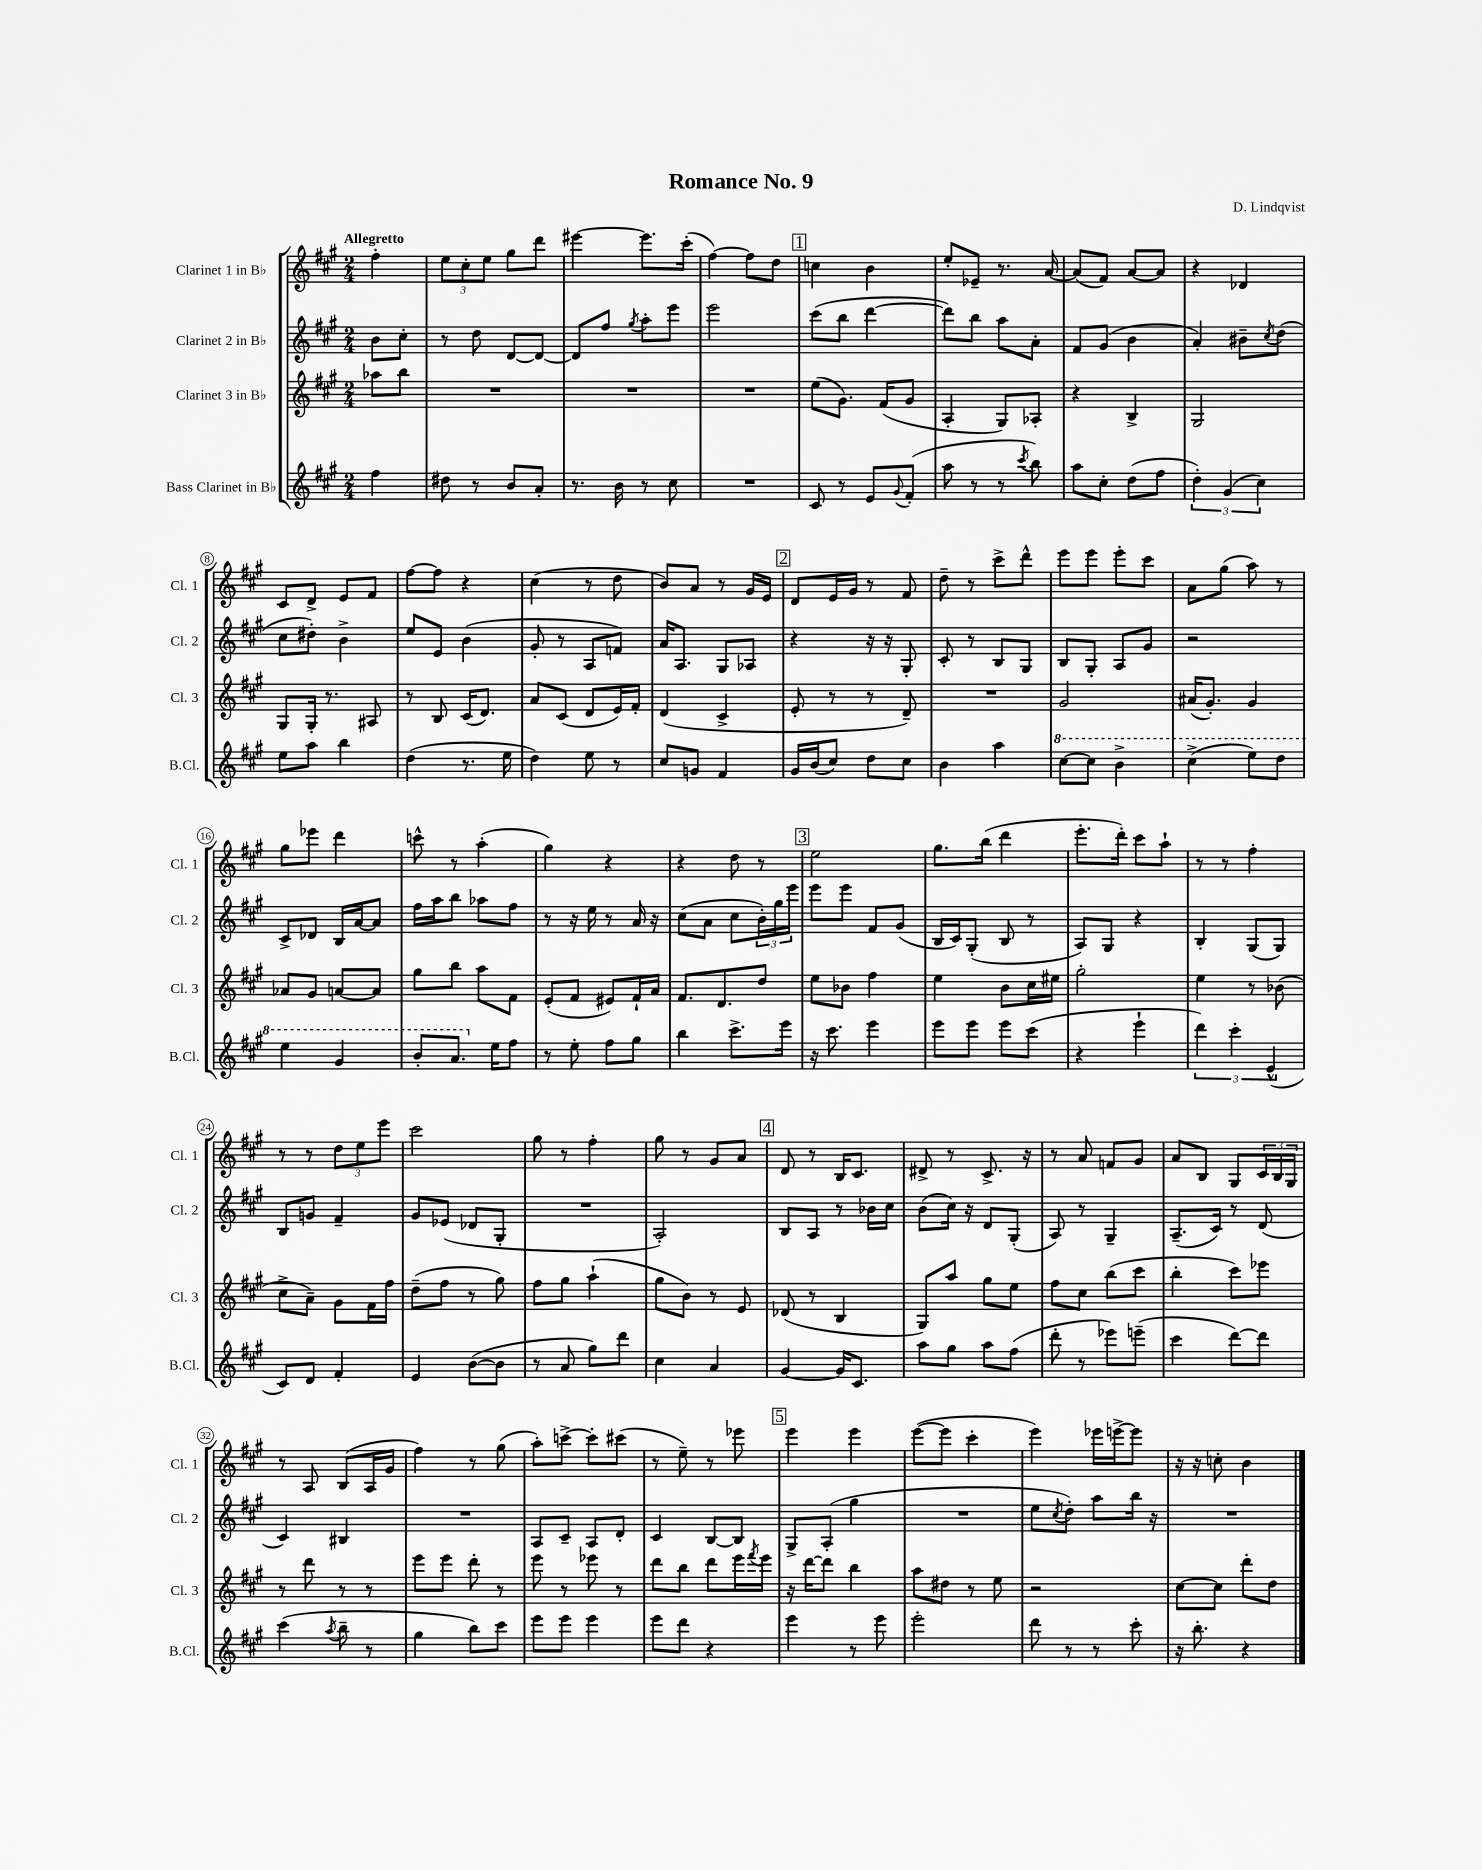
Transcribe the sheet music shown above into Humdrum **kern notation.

**kern	**kern	**kern	**kern
*part4	*part3	*part2	*part1
*staff4	*staff3	*staff2	*staff1
*I"Bass Clarinet in B♭	*I"Clarinet 3 in B♭	*I"Clarinet 2 in B♭	*I"Clarinet 1 in B♭
*I'B.Cl.	*I'Cl. 3	*I'Cl. 2	*I'Cl. 1
*clefG2	*clefG2	*clefG2	*clefG2
*k[f#c#g#]	*k[f#c#g#]	*k[f#c#g#]	*k[f#c#g#]
*M2/4	*M2/4	*M2/4	*M2/4
=	=	=	=
!	!	!	!LO:TX:a:B:t=Allegretto
4ff#\	8aa-X\L	8b\L	4ff#'\
.	8bb\J	8cc#'\J	.
=1	=1	=1	=1
8dd#X\	2r	8r	12ee\L
.	.	.	12cc#'\
8r	.	8dd\	.
.	.	.	12ee\J
8b/L	.	[8d/L	8gg#\L
8a'/J	.	8d/J_	8ddd\J
=2	=2	=2	=2
8.r	2r	8d/L]	[4eee#X\
.	.	8ff#/J	.
16b\	.	.	.
.	.	8qgg#/	.
8r	.	8aa'\L	8.eee#\L]
8cc#\	.	8eee\J	.
.	.	.	(16ccc#'\Jk
=3	=3	=3	=3
2r	2r	2eee\	[4ff#\)
.	.	.	8ff#\L]
.	.	.	8dd\J
!!LO:REH:place=s1:t=1
=4	=4	=4	=4
8c#/	(8ee\L	(8ccc#\L	4ccn\
8r	8.g#\J)	8bb\J	.
8e/L	.	[4ddd\	4b\
.	(16f#/KL	.	.
8qqg#/	.	.	.
(8f#'/J	8g#/J	.	.
=5	=5	=5	=5
8aa\	4A'/	8ddd\L])	8ee'/L
8r	.	8bb\J	8e-X~/J
8r	8G#/L)	8aa\L	8.r
8qccc#/	.	.	.
8bb\)	8A-X'/J	8a'\J	.
.	.	.	[16a/
=6	=6	=6	=6
8aa\L	4r	8f#/L	(8a/L]
8cc#'\J	.	(8g#/J	8f#/J)
(8dd\L	4B^/	4b\	[8a/L
8ff#\J	.	.	8a/J]
=7	=7	=7	=7
6dd'\)	2G#/	4a'/)	4r
(6g#/	.	.	.
.	.	8b#X~\L	4d-X/
6cc#\)	.	.	.
.	.	8qcc#/	.
.	.	(8dd\J	.
!!LO:LB:g=z
=8	=8	=8	=8
8ee\L	8G#/L	8cc#\L	8c#/L
8aa\J	16G#'/Jk	8dd#X'\J)	8d^/J
.	8.r	.	.
4bb\	.	4b^\	8e/L
.	8A#X/	.	8f#/J
=9	=9	=9	=9
(4dd\	8r	8ee/L	[8ff#\L
.	8B/	8e/J	8ff#\J]
8.r	(16c#/KL	(4b\	4r
.	8.d/J)	.	.
16ee\	.	.	.
=10	=10	=10	=10
4dd\)	8a/L	8g#'/	(4cc#\
.	(8c#/J	8r	.
8ee\	8d/L	8A/L	8r
8r	16e/L)	8fn/J)	8dd\
.	16f#'/JJ	.	.
=11	=11	=11	=11
8cc#/L	(4d/	16a/KL	8b/L)
.	.	8.A/J	.
8gn/J	.	.	8a/J
4f#/	4c#^/	8G#/L	8r
.	.	8A-X/J	16g#/LL
.	.	.	16e/JJ
!!LO:REH:place=s1:t=2
=12	=12	=12	=12
16g#/LL	8e'/	4r	8d/L
(16b/J	.	.	.
8cc#/J)	8r	.	16e/L
.	.	.	16g#/JJ
8dd\L	8r	16r	8r
.	.	16r	.
8cc#\J	8d~/)	8G#'/	8f#/
=13	=13	=13	=13
4b\	2r	8c#'/	8dd~\
.	.	8r	8r
4aa\	.	8B/L	8ccc#^\L
.	.	8G#/J	8ddd^^\J
=14	=14	=14	=14
*8va	*	*	*
[8ccc#\L	2g#/	8B/L	8eee\L
8ccc#\J]	.	8G#'/J	8eee\J
4bb^\	.	8A/L	8eee'\L
.	.	8g#/J	8ccc#\J
=15	=15	=15	=15
(4ccc#^\	(16a#X/KL	2r	8a\L
.	8.g#'/J)	.	.
.	.	.	(8gg#\J
8eee\L)	4g#/	.	8aa\)
8ddd\J	.	.	8r
!!LO:LB:g=z
=16	=16	=16	=16
4eee\	8a-X/L	8c#^/L	8gg#\L
.	8g#/J	8d-X/J	8eee-X\J
4gg#/	[8an/L	16B/LL	4ddd\
.	.	[16a/J	.
.	8a/J]	8a/J]	.
=17	=17	=17	=17
8bb'/L	8gg#\L	16ff#\LL	8cccn^^\
.	.	16aa\J	.
8.aa/J	8bb\J	8bb\J	8r
.	8aa\L	8aa-X\L	(4aa'\
*X8va	*	*	*
16ee\KL	.	.	.
8ff#\J	8f#\J	8ff#\J	.
=18	=18	=18	=18
8r	(8e'/L	8r	4gg#\)
8ee'\	8f#/J	16r	.
.	.	16ee\	.
8ff#\L	8e#X/L)	8r	4r
8gg#\J	16f#`/L	16a/	.
.	16a/JJ	16r	.
=19	=19	=19	=19
4bb\	8.f#/L	(8cc#\L	4r
.	.	8a\J	.
.	8.d/	.	.
8.ccc#^\L	.	8cc#\L	8dd\
.	8dd/J	24b'\L)	8r
.	.	24gg#\	.
16eee\Jk	.	.	.
.	.	24eee\JJ	.
!!LO:REH:place=s1:t=3
=20	=20	=20	=20
16r	8ee\L	8eee\L	2ee\
8.ccc#\	.	.	.
.	8b-X\J	8eee\J	.
4eee\	4ff#\	8f#/L	.
.	.	(8g#/J	.
=21	=21	=21	=21
8eee\L	4ee\	16B/LL	8.gg#\L
.	.	16c#/J)	.
8eee\J	.	(8G#'/J	.
.	.	.	(16bb\Jk
8eee\L	8b\L	8B/	4ddd\
(8ccc#\J	16cc#\L	8r	.
.	16ee#X\JJ	.	.
=22	=22	=22	=22
4r	2gg#'\	8A/L)	8.eee'\L
.	.	8G#/J	.
.	.	.	16ddd'\Jk)
4eee`\	.	4r	8ccc#\L
.	.	.	8aa`\J
=23	=23	=23	=23
6ddd\)	4ee\	4B'/	8r
.	.	.	8r
6ccc#'\	.	.	.
.	8r	(8G#/L	4ff#'\
(6e^^/	.	.	.
.	(8b-X\	8G#/J)	.
!!LO:LB:g=z
=24	=24	=24	=24
8c#/L)	8cc#^\L	8B/L	8r
8d/J	8a~\J)	8gn/J	8r
4f#'/	8g#\L	4f#~/	12dd\L
.	.	.	12ee\
.	16f#\L	.	.
.	.	.	12eee\J
.	16ff#\JJ	.	.
=25	=25	=25	=25
4e/	(8dd~\L	8g#/L	2ccc#\
.	8ff#\J	(8e-X/J	.
([8b\L	8r	8d-X/L	.
8b\J]	8gg#\)	8G#'/J	.
=26	=26	=26	=26
8r	8ff#\L	2r	8gg#\
8a/	8gg#\J	.	8r
8gg#\L)	(4aa`\	.	4ff#'\
8ddd\J	.	.	.
=27	=27	=27	=27
4cc#\	8gg#\L	2A'/)	8gg#\
.	8b\J)	.	8r
4a/	8r	.	8g#/L
.	8e/	.	8a/J
!!LO:REH:place=s1:t=4
=28	=28	=28	=28
[4g#/	(8d-X/	8B/L	8d/
.	8r	8A/J	8r
16g#/KL]	4B/	8r	16B/KL
8.c#/J	.	.	8.c#/J
.	.	16b-X\LL	.
.	.	16cc#\JJ	.
=29	=29	=29	=29
8aa\L	8G#/L)	(8b\L	8d#X^/
8gg#\J	8aa/J	16cc#\Jk)	8r
.	.	16r	.
8aa\L	8gg#\L	8d/L	8.c#^/
(8ff#\J	8ee\J	(8G#'/J	.
.	.	.	16r
=30	=30	=30	=30
8ddd'\	8ff#\L	8A/)	8r
8r	8cc#\J	8r	8a/
8eee-X\L)	(8bb\L	4G#~/	8fn/L
(8eeen~\J	8ccc#\J	.	8g#/J
=31	=31	=31	=31
4ccc#\	4bb'\	(8.A~/L	8a/L
.	.	.	8B/J
.	.	16c#/Jk)	.
[8ddd\L)	8ccc#\L)	8r	8G#/L
8ddd\J]	8eee-X\J	(8d/	24c#/L
.	.	.	24B/
.	.	.	24G#/JJ
!!LO:LB:g=z
=32	=32	=32	=32
(4ccc#\	8r	4c#/)	8r
.	8ddd\	.	8A/
8qaa/	.	.	.
8bb~\	8r	4B#X/	(8B/L
8r	8r	.	16A/L
.	.	.	16g#/JJ
=33	=33	=33	=33
4gg#\	8eee\L	2r	4ff#\)
.	8eee\J	.	.
8bb\L)	8ddd'\	.	8r
8ccc#\J	8r	.	(8gg#\
=34	=34	=34	=34
8eee\L	8eee\	8A/L	8aa'\L)
8eee\J	8r	8c#~/J	[8cccn^\J
4eee\	8eee-X\	8A/L	8ccc'\L]
.	8r	8d'/J	(8ccc#X\J
=35	=35	=35	=35
8eee\L	8ddd\L	4c#/	8r
8ddd\J	8bb\J	.	8ee~\)
4r	8ddd\L	[8B/L	8r
.	16eee\L	8B/J]	8eee-X\
.	8qfff#/	.	.
.	16eee\JJ	.	.
!!LO:REH:place=s1:t=5
=36	=36	=36	=36
4eee\	16r	8G#^/L	4eee\
.	[16ddd\KL	.	.
.	8ddd\J]	(8A'/J	.
8r	4bb\	4gg#\	4eee\
8eee\	.	.	.
=37	=37	=37	=37
2eee'\	8aa\L	2r	([8eee\L
.	8dd#X\J	.	8eee\J]
.	8r	.	4ccc#'\
.	8ee\	.	.
=38	=38	=38	=38
8ddd\	2r	8ee\L	4eee\)
.	.	8qcc#/	.
8r	.	8dd'\J)	.
8r	.	8aa\L	16eee-X\LL
.	.	.	[16eeen^\J
8ccc#'\	.	16bb\Jk	8eee\J]
.	.	16r	.
=39	=39	=39	=39
16r	[8cc#\L	2r	16r
8.bb'\	.	.	16r
.	8cc#\J]	.	8ccn'\
4r	8ddd'\L	.	4b\
.	8dd\J	.	.
==	==	==	==
*-	*-	*-	*-
